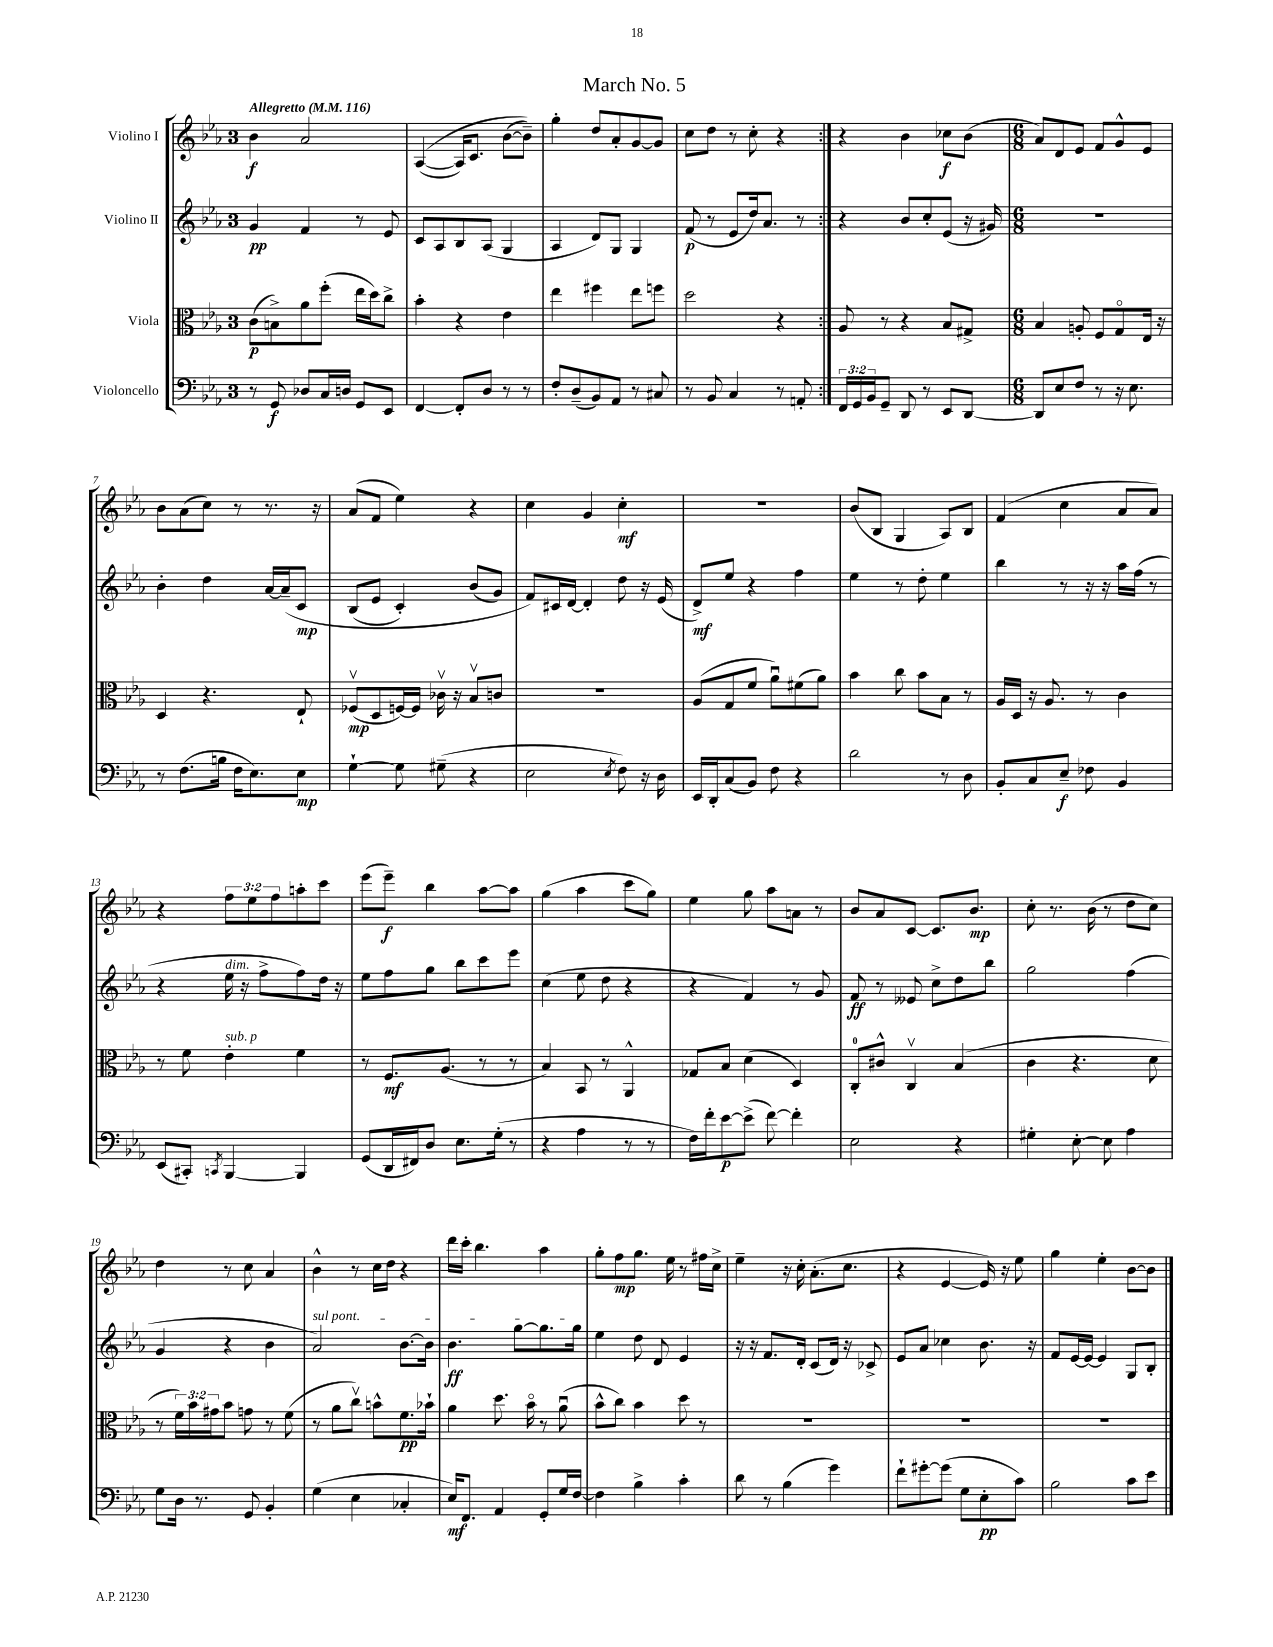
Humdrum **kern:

**kern	**kern	**kern	**kern
*staff4	*staff3	*staff2	*staff1
*clefF4	*clefC3	*clefG2	*clefG2
*k[b-e-a-]	*k[b-e-a-]	*k[b-e-a-]	*k[b-e-a-]
*M3/4	*M3/4	*M3/4	*M3/4
*MM116	*MM116	*MM116	*MM116
8r	(8c	4g	4b-
8GG	8B^)	.	.
8D-	8a-	4f	2a-
16C	(8ff'	.	.
16D	.	.	.
8GG	16ee-	8r	.
.	16dd)	.	.
8EE-	8cc^	8e-	.
=	=	=	=
[4FF	4b-'	8c	&(([4A-
.	.	8A-	.
8FF']	4r	8B-	16A-])
.	.	.	8.c
8D	.	(8A-	.
8r	4e-	4G	([8b-
8r	.	.	8b-~])&)
=	=	=	=
8F'	4ee-	4A-	4gg'
(8D~	.	.	.
8BB-)	4ff#	8d)	8dd
8AA-	.	8G	8a-'
8r	8ee-	4G	[8g
8C#	8ff	.	8g]
=	=	=	=
8r	2dd	(8f	8cc
8BB-	.	8r	8dd
4C	.	8e-	8r
.	.	16dd)	8cc'
.	.	8.a-	.
8r	4r	.	4r
8AA'	.	8r	.
=:|!	=:|!	=:|!	=:|!
24FF	8A-	4r	4r
24GG	.	.	.
24BB-	.	.	.
8GG~	8r	.	.
8DD	4r	8b-	4b-
8r	.	8cc'	.
8EE-	8B-	(8e-	8cc-
[8DD	8G#^	16r	(8b-
.	.	16g#)	.
=	=	=	=
*M6/8	*M6/8	*M6/8	*M6/8
8DD]	4B-	2.r	8a-)
8E-	.	.	8d
8F	8A'	.	8e-
8r	8F	.	8f
16r	8Go	.	8g^^
8.E-	.	.	.
.	16E-	.	8e-
.	16r	.	.
=	=	=	=
8r	4D	4b-'	8b-
(8.F	.	.	(8a-
.	4.r	4dd	8cc)
16B	.	.	.
16F	.	.	8r
8.E-)	.	.	.
.	.	[16a-	8.r
.	.	&(16a-~]	.
8E-	8E-`	8c	.
.	.	.	16r
=	=	=	=
[4G`	(8F-v	(8B-	(8a-
.	8D	8e-	8f
8G]	[16F)	4c')	4ee-)
.	16F]	.	.
(8G#~	16c-v	.	.
.	16r	.	.
4r	8B-v	(8b-	4r
.	8c	8g)	.
=	=	=	=
2E-	2.r	8f&)	4cc
.	.	16c#	.
.	.	[16d	.
.	.	4d']	4g
8qE-	.	.	.
8F)	.	8dd	4cc'
16r	.	16r	.
16D	.	(16e-	.
=	=	=	=
16EE-	(8A-	8d^)	2.r
16DD'	.	.	.
(8C	8G	8ee-	.
8BB-)	8f	4r	.
8F	8a-u)	.	.
4r	(8f#	4ff	.
.	8a-)	.	.
=	=	=	=
2d	4b-	4ee-	(8b-
.	.	.	8B-
.	8cc	8r	4G
.	8b-	8dd'	.
8r	8B-	4ee-	8A-)
8D	8r	.	8B-
=	=	=	=
8BB-'	16A-	4bb-	(4f
.	16D	.	.
8C	16r	.	.
.	8.A-	.	.
8E-~	.	8r	4cc
8F-	8r	16r	.
.	.	16r	.
4BB-	4c	16aa-	8a-
.	.	(16ff	.
.	.	8r	8a-)
=	=	=	=
(8EE-	8r	4r	4r
8CC#')	8f	.	.
8qCC	.	.	.
[4BBB-	4e-'	16ee-	12ff
.	.	16r	.
.	.	.	12ee-
.	.	8ff^	.
.	.	.	12ff
4BBB-]	4f	8ff)	8aa'
.	.	16dd	8ccc
.	.	16r	.
=	=	=	=
(8GG	8r	8ee-	(8eee-
16DD	8.F	8ff	8eee-~)
16FF#)	.	.	.
8D	.	8gg	4bb-
.	(8.A-	.	.
8.E-	.	8bb-	.
.	8r	8ccc	[8aa-
(16G'	.	.	.
8r	8r	8eee-	8aa-]
=	=	=	=
4r	4B-)	(4cc	(4gg
4A-	8BB-	8ee-	4aa-
.	8r	8dd	.
8r	4AA-^^	4r	8ccc
8r	.	.	8gg)
=	=	=	=
16F)	8G-	4r	4ee-
16f'	.	.	.
[8e-	8B-	.	.
(8e-^]	(4d	4f)	8gg
[8f)	.	.	8aa-
4f']	4D)	8r	8a
.	.	8g	8r
=	=	=	=
2E-	8C'	8f	8b-
.	8c#^^	8r	8a-
.	4Cv	8e--	[8c
.	.	8cc^	8.c]
4r	(4B-	8dd	.
.	.	.	8.b-
.	.	8bb-	.
=	=	=	=
4G#'	4c	2gg	8cc'
.	.	.	8.r
[8E-'	4.r	.	.
.	.	.	(16b-
8E-]	.	.	8r
4A-	.	(4ff	8dd
.	8d	.	8cc)
=	=	=	=
8G	8r	4g	4dd
16D	24f)	.	.
.	24b-	.	.
8.r	.	.	.
.	24g#	.	.
.	8b-	4r	8r
8GG	8g	.	8cc
4BB-'	8r	4b-	4a-
.	(8f	.	.
=	=	=	=
(4G	8r	2a-)	4b-^^
.	8a-	.	.
4E-	8ccv)	.	8r
.	8b^^	.	16cc
.	.	.	16dd
4C-'	8.f	[8.b-	4r
.	16b-`	16b-]	.
=	=	=	=
16E-)	4a-	4.b-	16ddd
8.FF	.	.	16ccc'
.	.	.	4.bb-
4AA-	8.dd	.	.
.	.	[8gg	.
.	16b-o	.	.
8GG'	8r	8.gg]	4aa-
16G	(8a-u	.	.
[16F	.	16gg	.
=	=	=	=
4F]	8b-^^	4ee-	8gg'
.	8cc)	.	8ff
4B-^	4b-	8dd	8.gg
.	.	8d	.
.	.	.	16ee-
4c'	8dd	4e-	8r
.	8r	.	16ff#
.	.	.	16cc^
=	=	=	=
8d	2.r	16r	4ee-~
.	.	16r	.
8r	.	8.f	.
(4B-	.	.	16r
.	.	16d'	16cc'
.	.	(8c	(8.a-'
4g)	.	16d)	.
.	.	16r	8.cc
.	.	8c-^	.
=	=	=	=
8f`	2.r	8e-	4r
[8g#'	.	8a-	.
(8g#]	.	4cc-	[4e-
8G	.	.	.
8E-'	.	8.b-	16e-])
.	.	.	16r
8c)	.	.	8ee-
.	.	16r	.
=	=	=	=
2B-	2.r	8f	4gg
.	.	[16e-	.
.	.	16e-_	.
.	.	4e-]	4ee-'
8c	.	8G	[8b-
8e-	.	8B-'	8b-]
==	==	==	==
*-	*-	*-	*-
